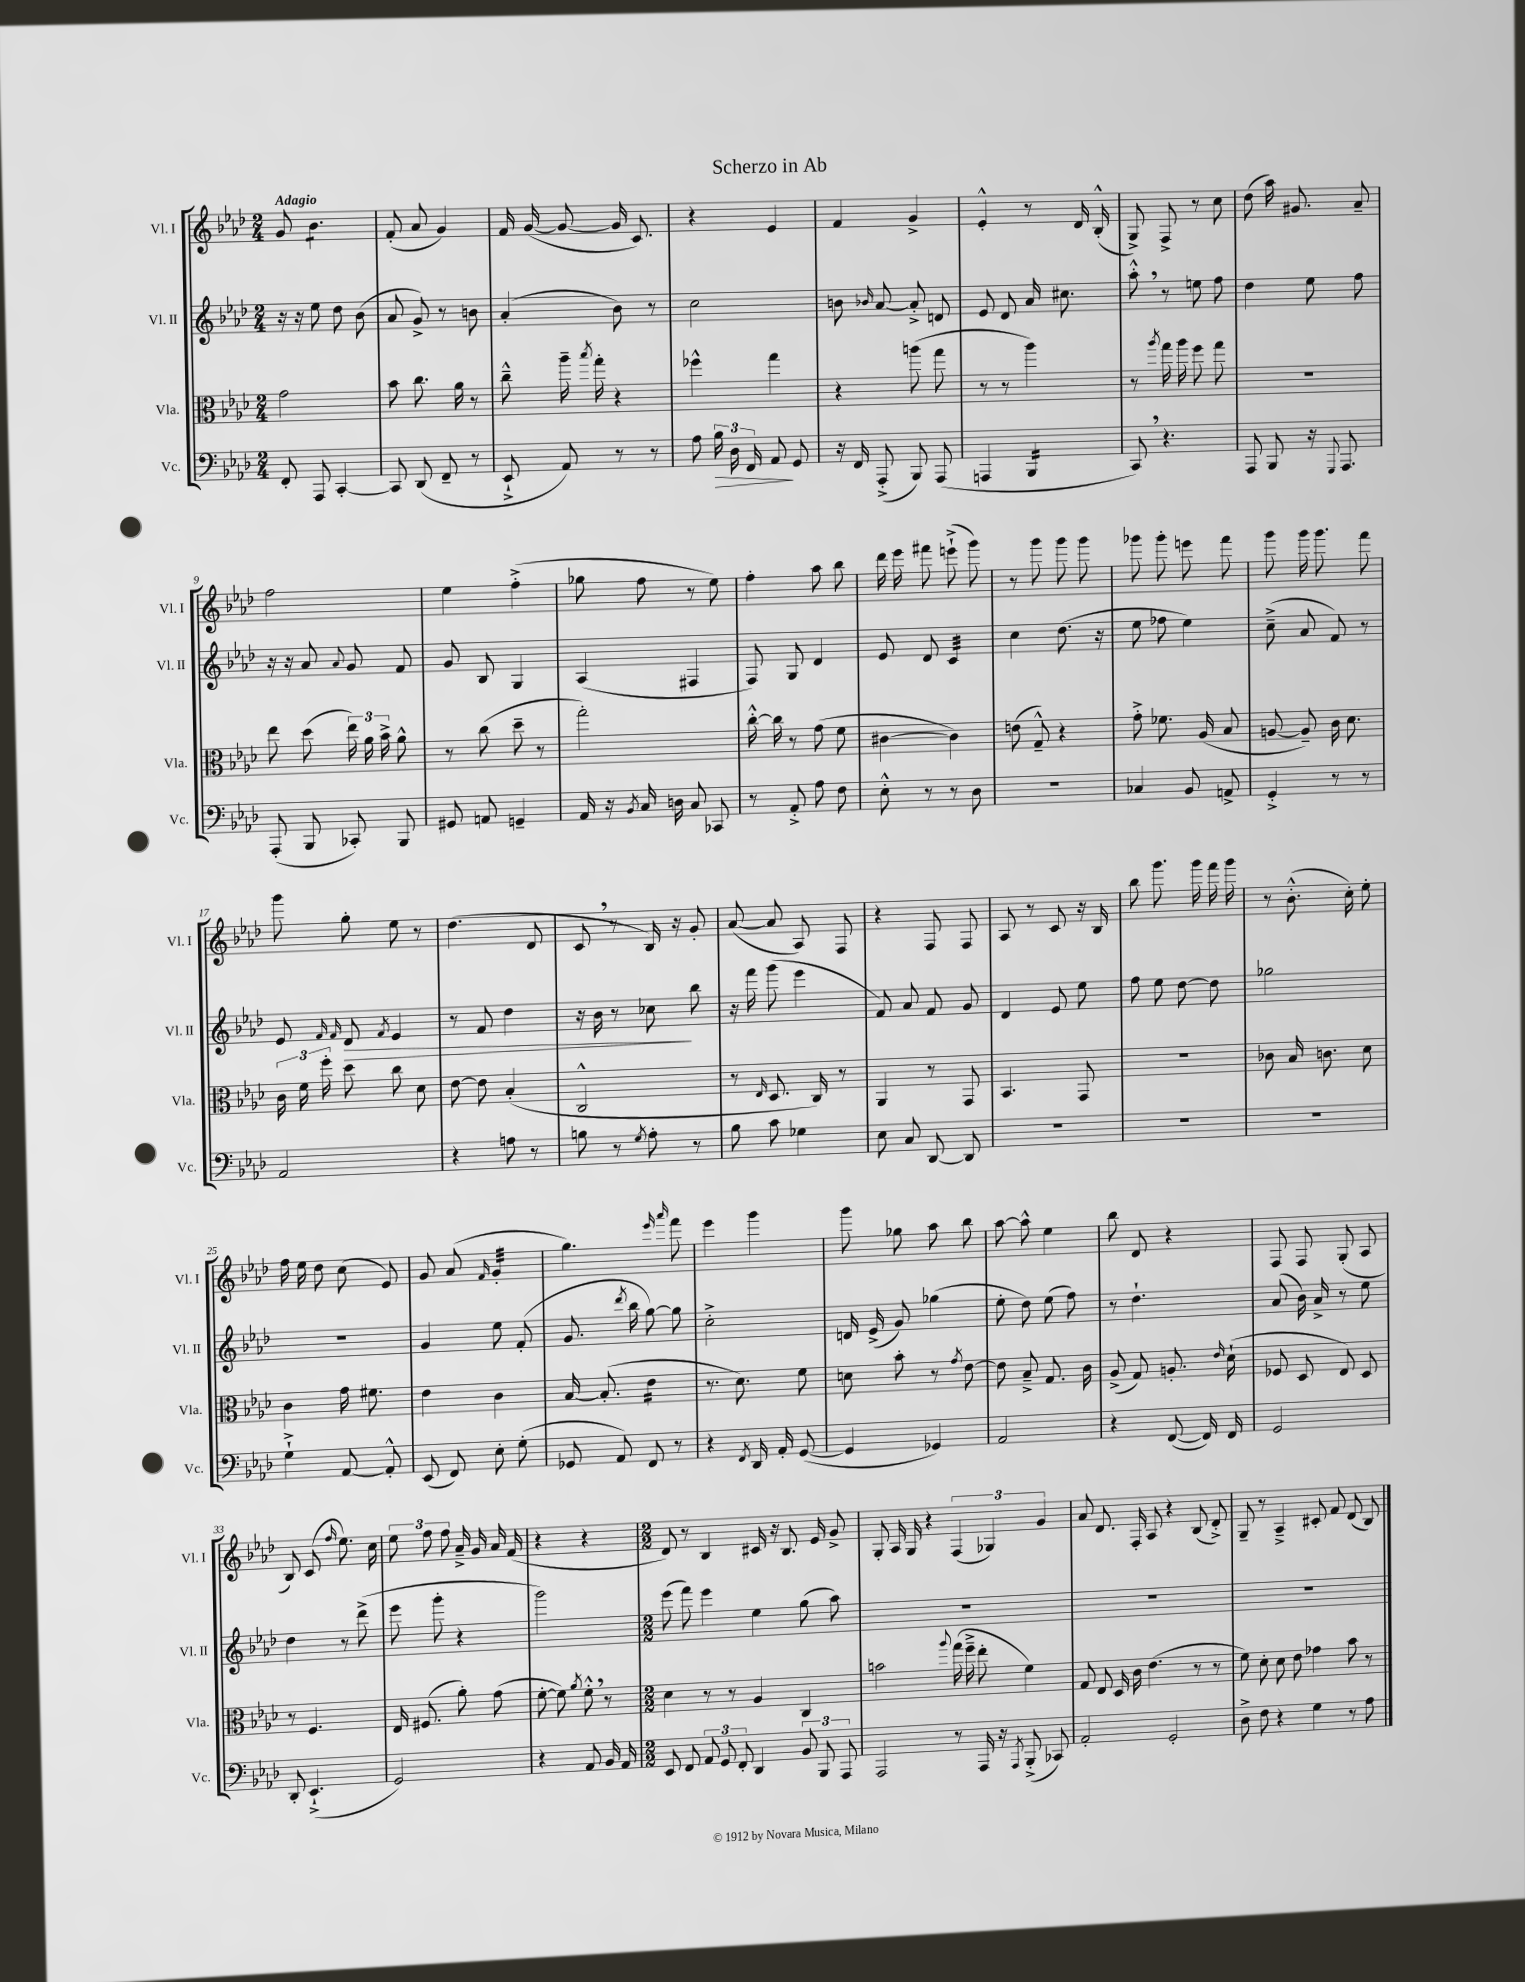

**kern	**kern	**kern	**kern
*staff4	*staff3	*staff2	*staff1
*clefF4	*clefC3	*clefG2	*clefG2
*k[b-e-a-d-]	*k[b-e-a-d-]	*k[b-e-a-d-]	*k[b-e-a-d-]
*M2/4	*M2/4	*M2/4	*M2/4
8FF'	2g	16r	8g
.	.	16r	.
8AAA-	.	8ee-	4.b-
[4CC'	.	8dd-	.
.	.	(8b-	.
=	=	=	=
8CC]	8b-	8a-	(8f'
(8DD-	8.cc	8g^)	8a-
8FF~	.	8r	4g)
.	16a-	.	.
8r	8r	8b	.
=	=	=	=
8EE-`^	8cc~^^	(4a-'	16f
.	.	.	([16g
8AA-)	16aa-~	.	8g_
.	8qbb-	.	.
.	16gg'	.	.
8r	4r	8b-)	16g]
.	.	.	8.c)
8r	.	8r	.
=	=	=	=
8A-	4ff-^^	2cc	4r
24B-	.	.	.
24D-	.	.	.
24FF	.	.	.
8AA-	4gg	.	4e-
8GG	.	.	.
=	=	=	=
16r	4r	8b	4f
16FF	.	.	.
.	.	16qqb-	.
(8AAA-'^	.	[8a-	.
8BBB-)	(8aa	8a-'^]	4g^
(8AAA-	8gg	8d	.
=	=	=	=
4AAA	8r	8e-	4e-'^^
.	8r	8d-	.
4BBB-	4aa-)	16a-	8r
.	.	8.cc#	.
.	.	.	16d-
.	.	.	(16B-'^^
=	=	=	=
8CC)	8r	8aa-'^^	8G^)
.	8qaa-	.	.
4.r	16gg	8r	8F^
.	16aa-	.	.
.	8ff	8ee	8r
.	8gg	8ff	8cc
=	=	=	=
8AAA-	2r	4dd-	(8dd-
8BBB-	.	.	16aa-)
.	.	.	8.g#
16r	.	8ee-	.
8qqGGG	.	.	.
8.AAA-	.	.	.
.	.	8ff	8a-~
=	=	=	=
(8AAA-'	8ee-	16r	2ff
.	.	16r	.
8BBB-	(8dd-	8a-	.
.	.	8qqa-	.
8CC-')	24ee-)	8g	.
.	24a-	.	.
.	24b-^	.	.
8BBB-	8a-^^	8f	.
=	=	=	=
8GG#	8r	8g	4ee-
8AA	(8cc	8B-	.
4GG~	8dd-~	4G	(4ff'^
.	8r	.	.
=	=	=	=
16AA-	2gg')	(4A-	8gg-
16r	.	.	.
8qBB-	.	.	.
16C	.	.	8ff
16D	.	.	.
8C	.	4F#	8r
8CC-	.	.	8ee-)
=	=	=	=
8r	[16cc'^^	8F)	4ff'
.	16cc]	.	.
8AA-'^	8r	8G	.
8A-	(8g	4d-	8aa-
8F	8f	.	8bb-
=	=	=	=
8E-'^^	[4c#	8e-	16ddd-
.	.	.	16eee-
8r	.	8d-	8fff#
8r	4c#])	4c	(8eee`^
8D-	.	.	8ggg)
=	=	=	=
2r	(8e	4cc	8r
.	8G~^^)	.	8ggg
.	4r	(8.dd-	8ggg
.	.	.	8ggg
.	.	16r	.
=	=	=	=
4C-	8g'^	8ee-	8ggg-
.	8.f-	8ff-	8ggg-'
8BB-	.	4ee-)	8eee
.	(16A-	.	.
8AA^	8B-	.	8fff
=	=	=	=
4GG'^	[8A	(8cc~^	8ggg
.	8A~])	8a-	16ggg
.	.	.	8.ggg
8r	16c	8f)	.
.	8.d-	.	.
8r	.	8r	8fff
=	=	=	=
2AA-	24c	8e-	8ggg
.	24f	.	.
.	24ff'	.	.
.	.	16qqf	.
.	.	16qqf	.
.	8dd-	8d-	8gg'
.	.	8qf	.
.	8cc	4e-	8ee-
.	8d-	.	8r
=	=	=	=
4r	[8e-	8r	(4.dd-
.	8e-]	8f	.
8A	(4B-'	4dd-	.
8r	.	.	8d-
=	=	=	=
8B	2C^^	16r	8c
.	.	16b-	.
8r	.	8r	8r
8qG	.	.	.
8A-'	.	8cc-	16B-)
.	.	.	16r
8r	.	8bb-	8g'
=	=	=	=
8B-	8r	16r	([8a-
.	.	16fff	.
.	16qqE-	.	.
8c	8.D-	(8ggg	8a-]
4G-	.	4eee-	8A-)
.	16C)	.	.
.	8r	.	8F
=	=	=	=
8E-	4AA-	8f)	4r
8C	.	8a-	.
[8DD-	8r	8f	8F
8DD-]	8GG	8g	8F
=	=	=	=
2r	4.BB-	4d-	8A-
.	.	.	8r
.	.	8e-	8c
.	8GG	8ee-	16r
.	.	.	16B-
=	=	=	=
2r	2r	8ff	8bb-
.	.	8ee-	8.ggg
.	.	[8dd-	.
.	.	.	16ggg
.	.	8dd-]	16fff
.	.	.	16ggg
=	=	=	=
2r	8c-	2gg-	8r
.	16B-	.	(8.b-'^^
.	8.c	.	.
.	.	.	16cc')
.	8d-	.	8ee-'
=	=	=	=
4G`^	4c	2r	16ff
.	.	.	16ee-
.	.	.	8dd-
[8AA-	16g	.	(8cc
.	8.f#	.	.
8AA-'^^]	.	.	8e-)
=	=	=	=
(8EE-	4e-	4g	8g
8FF)	.	.	(8a-
.	.	.	16qqf
8E-'	4c	8ee-	4g'
(8G'	.	(8f'	.
=	=	=	=
8GG-	[16B-	8.g	4.gg)
.	(8.B-']	.	.
8AA-)	.	.	.
.	.	8qddd-	.
.	.	16bb-	.
8FF	4e-	[8gg)	.
.	.	.	16qqeee-
.	.	.	16qqaaa-
8r	.	8gg]	8fff
=	=	=	=
4r	8.r	2cc'^	4eee-
.	8.d-)	.	.
8qFF	.	.	.
16DD-	.	.	4ggg
16AA-'	.	.	.
([8GG	8f	.	.
=	=	=	=
4GG]	8d	16d	8ggg
.	.	(16e-^	.
.	8b-'	8g)	8gg-
4GG-)	8r	(4gg-	8aa-
.	8qg	.	.
.	[8e-	.	8bb-
=	=	=	=
2AA-	8e-]	8ee-'	[8aa-
.	8B-~^	8dd-)	8aa-^^]
.	8.G	(8ee-	4ee-
.	.	8ff)	.
.	16c	.	.
=	=	=	=
4r	(8A-^	8r	8bb-
.	8G)	4.dd-`	8d-
([8FF	8.A'	.	4r
16FF])	.	.	.
.	16qqe-	.	.
16FF	(16d-`	.	.
=	=	=	=
2GG	8F-	(8a-	8F
.	8D-	16b-)	8F
.	.	16a-^	.
.	8E-)	8r	(8G'
.	8D-	8ee-	8A-
=	=	=	=
8DD-'	8r	4dd-	8B-)
(4.EE-`^	4.F	.	(8c
.	.	.	16qqff
.	.	8r	8.ee-)
.	.	(8ddd-^	.
.	.	.	16cc
=	=	=	=
2GG)	16E-	8eee-	12ee-
.	(8.F#	.	.
.	.	.	12ff
.	.	8ggg'	.
.	.	.	12ff
.	8a-')	4r	16a-~^
.	.	.	16g
.	(8g	.	16a-
.	.	.	(16f
=	=	=	=
4r	[8f'	2ggg)	4r
.	8f])	.	.
.	8qa-	.	.
8AA-	8f'^^	.	4r
16BB-	8r	.	.
16AA-	.	.	.
=	=	=	=
*M2/2	*M2/2	*M2/2	*M2/2
8EE-	4d-	(8eee-	8d-)
8FF	.	8fff)	8r
12AA-	8r	4eee-	4B-
12GG	.	.	.
.	8r	.	.
12FF'	.	.	.
4DD-	4A-	4ee-	16c#
.	.	.	16r
.	.	.	8.B-
12BB-	4C	(8gg	.
.	.	.	16e-
12BBB-	.	.	.
.	.	8aa-)	8g^
12AAA-	.	.	.
=	=	=	=
2AAA-	2b	1r	8G'
.	.	.	16A-
.	.	.	16G
.	.	.	4r
.	8qqaa-	.	.
8r	(16gg	.	(6F
.	16ff~^	.	.
16AAA-	8ee-'	.	.
.	.	.	6G-)
16r	.	.	.
8qAAA-	.	.	.
(8BBB-'^	4f)	.	.
.	.	.	6g
8CC-)	.	.	.
=	=	=	=
2AA-'	8G	1r	8a-
.	8E-	.	8.d-
.	16D-	.	.
.	16c	.	16F'
.	(4.e-	.	8A-
2GG'	.	.	4r
.	8r	.	(8B-
.	8r	.	8d-'^)
=	=	=	=
8D-^	8f)	1r	8G~
8F	8d-'	.	8r
4r	8d-	.	4A-~^
.	8e-	.	.
4G	4g-	.	8c#'
.	.	.	8f
8r	8b-	.	(8d-
8A-	8r	.	8B-)
==	==	==	==
*-	*-	*-	*-
